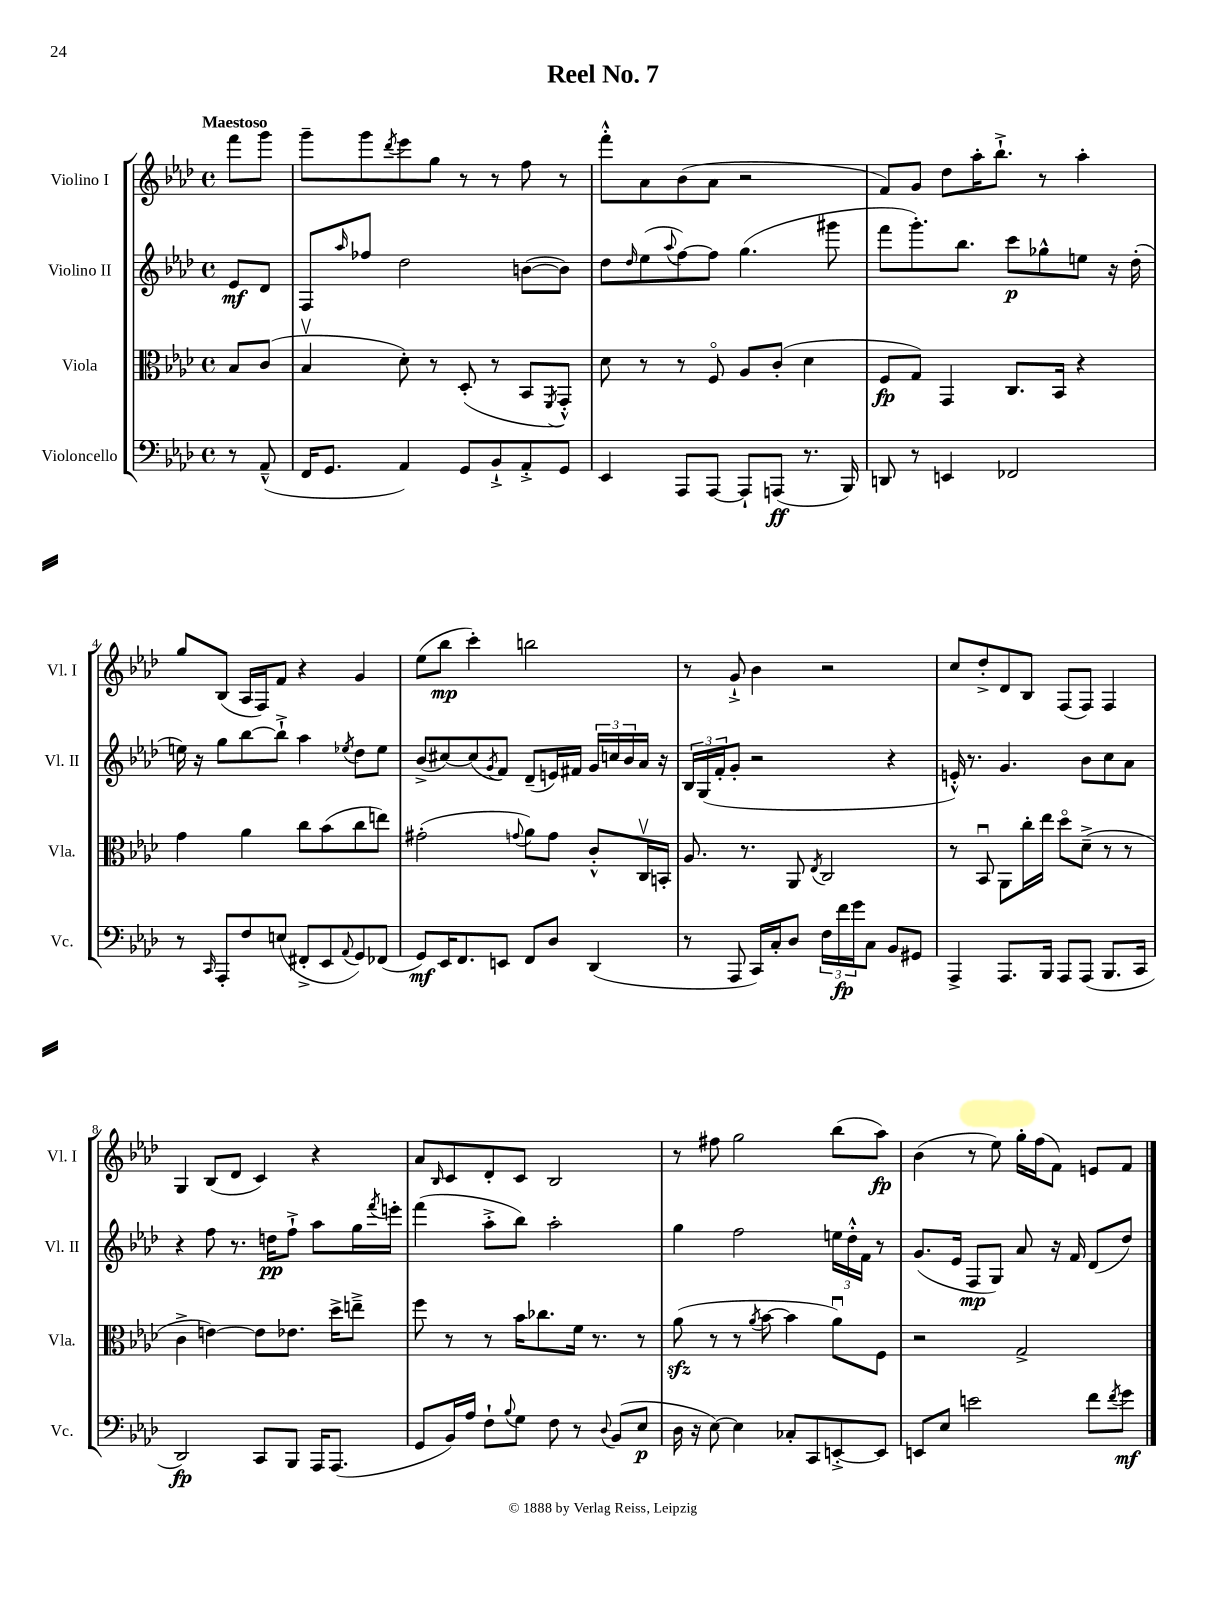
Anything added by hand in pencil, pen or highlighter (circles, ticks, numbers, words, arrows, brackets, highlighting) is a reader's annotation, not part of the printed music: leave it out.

**kern	**kern	**kern	**kern
*staff4	*staff3	*staff2	*staff1
*clefF4	*clefC3	*clefG2	*clefG2
*k[b-e-a-d-]	*k[b-e-a-d-]	*k[b-e-a-d-]	*k[b-e-a-d-]
*M4/4	*M4/4	*M4/4	*M4/4
*met(c)	*met(c)	*met(c)	*met(c)
8r	8B-/L	8e-/L	8fff\L
(8AA-~^^/	(8c/J	8d-/J	8ggg\J
=	=	=	=
16FF/LK	4B-v/	8F/L	8ggg~\L
8.GG/J	.	.	.
.	.	16qqaa-/	.
.	.	8ff-/J	8ggg\
.	.	.	8qddd-/
4AA-/)	8d-'\)	2dd-\	8eee-\
.	8r	.	8gg\J
8GG/L	(8D-'/	.	8r
8BB-`^/	8r	.	8r
8AA-'^/	8BB-/L	([8b\L	8ff\
.	8qFF/	.	.
8GG/J	8GG'^^/J)	8b\]J)	8r
=	=	=	=
4EE-/	8d-\	8dd-\L	8fff'^^\L
.	.	16qqdd-/	.
.	8r	(8ee-\	8a-\
.	.	8qqaa-/	.
8AAA-/L	8r	[8ff\)	(8b-\
[8AAA-/J	8Fo/	8ff\]J	8a-\J
8AAA-`/]L	8A-/L	(4.gg\	2r
(8AAA/J	(8c'/J	.	.
8.r	4d-\	.	.
.	.	8ggg#\	.
16BBB-/)	.	.	.
=	=	=	=
8DD/	8F/L	8fff\L	8f/L)
8r	8G/J)	8.ggg'\)	8g/J
4EE/	4GG/	.	8dd-\L
.	.	8.bb-\J	.
.	.	.	16aa-'\K
.	.	.	8.bb-`^\J
2FF-/	8.C/L	8ccc\L	.
.	.	8gg-^^\	8r
.	16BB-/Jk	.	.
.	4r	8ee\J	4aa-'\
.	.	16r	.
.	.	(16dd-'\	.
=	=	=	=
8r	4g\	16ee\)	8gg/L
.	.	16r	.
16qqCC/	.	.	.
8AAA-'/L	.	8gg\L	(8B-/J
8F/	4a-\	[8bb-\	16A-/LL
.	.	.	16F/J)
(8E/J	.	8bb-`^\]J	8f/J
8FF#'^/L	8cc\L	4aa-\	4r
8EE-/	(8b-\	.	.
8qqAA-/	.	8qee-/	.
8GG/)	8cc\	8dd-\L	4g/
(8FF-/J	8ee\J)	8ee-\J	.
=	=	=	=
8GG/L)	(2g#'\	(8b-^/L	(8ee-\L
16EE-/K	.	[8cc#/)	8bb-\J
8.FF/	.	.	.
.	.	(8cc#/]	4ccc'\)
.	.	8qg/	.
8EE/J	.	8f/J)	.
.	8qqg/	.	.
8FF/L	8a-\L)	(8d-~/L	2bb\
8D-/J	8g\J	16e/L)	.
.	.	16f#/JJ	.
(4DD-/	8c'^^/L	24g/LL	.
.	.	24cc/	.
.	.	24b-/	.
.	16Cv/L	16a-/JJ	.
.	16BB'/JJ	16r	.
=	=	=	=
8r	8.A-/	24B-/LL	8r
.	.	(24G/	.
.	.	24f'/J	.
8AAA-/	.	8g'/J	8g`^/
.	8.r	.	.
16CC/LL)	.	2r	4b-\
16C'/J	.	.	.
8D-/J	8AA-/	.	.
.	8qE-/	.	.
24F\LL	2C/	.	2r
24f\	.	.	.
24g\J	.	.	.
8C\J	.	.	.
8BB-/L	.	4r	.
8GG#/J	.	.	.
=	=	=	=
4AAA-^/	8r	16e'^^/)	8cc/L
.	.	8.r	.
.	8BB-u/	.	8dd-'^/
8.AAA-/L	8AA-\L	4.g/	8d-/
.	16cc'\L	.	8B-/J
16BBB-/Jk	16ee-\JJ	.	.
8AAA-/L	8dd-o\L	.	(8F/L
(8AAA-/J	(8d-~^\J	8b-\L	8F/J)
8.BBB-/L	8r	8cc\	4F/
.	8r	8a-\J	.
16CC/Jk	.	.	.
=	=	=	=
2DD-/)	4c^\	4r	4G/
.	[4e\)	8ff\	(8B-/L
.	.	8.r	8d-/J
8CC/L	8e\]L	.	4c/)
.	.	16dd\LK	.
8BBB-/J	8.e-\J	8ff`^\J	.
16AAA-/LK	.	8aa-\L	4r
(8.AAA-/J	16dd-^\LK	.	.
.	8ee~^\J	16gg\L	.
.	.	8qfff/	.
.	.	16eee'\JJ	.
=	=	=	=
8GG/L	8ff\	(4fff\	8a-/L
.	.	.	16qqB-/
16BB-/L)	8r	.	8c/
16A-/JJ	.	.	.
8F`\L	8r	8aa-'^\L	8d-'/
8qqB-/	.	.	.
8G\J	16b-\LK	8bb-\J)	8c/J
.	8.cc-\	.	.
8F\	.	2aa-'\	2B-/
8r	16f\Jk	.	.
.	8.r	.	.
8qqD-/	.	.	.
(8BB-/L	.	.	.
8E-/J	8r	.	.
=	=	=	=
16D-\	(8a-\	4gg\	8r
16r	.	.	.
[8E-\)	8r	.	8ff#\
4E-\]	8r	2ff\	2gg\
.	8qa-/	.	.
.	[8b-\	.	.
8C-'/L	4b-\]	.	.
8CC/	.	.	.
[8EE'^/	8a-u\L)	24ee\LL	(8bb-\L
.	.	24dd-'^^\	.
.	.	24f\JJ	.
8EE/]J	8F\J	8r	8aa-\J)
=	=	=	=
8EE/L	2r	(8.g/L	(4b-\
8E-/J	.	.	.
.	.	16e-/Jk	.
2e\	.	8F/L	8r
.	.	8G/J)	8ee-\)
.	2G^/	8a-/	16gg'\LL
.	.	.	(16ff\J
.	.	16r	8f\J)
.	.	16f/	.
8f\L	.	(8d-/L	8e/L
8qf/	.	.	.
8g\J	.	8dd-/J)	8f/J
==	==	==	==
*-	*-	*-	*-
